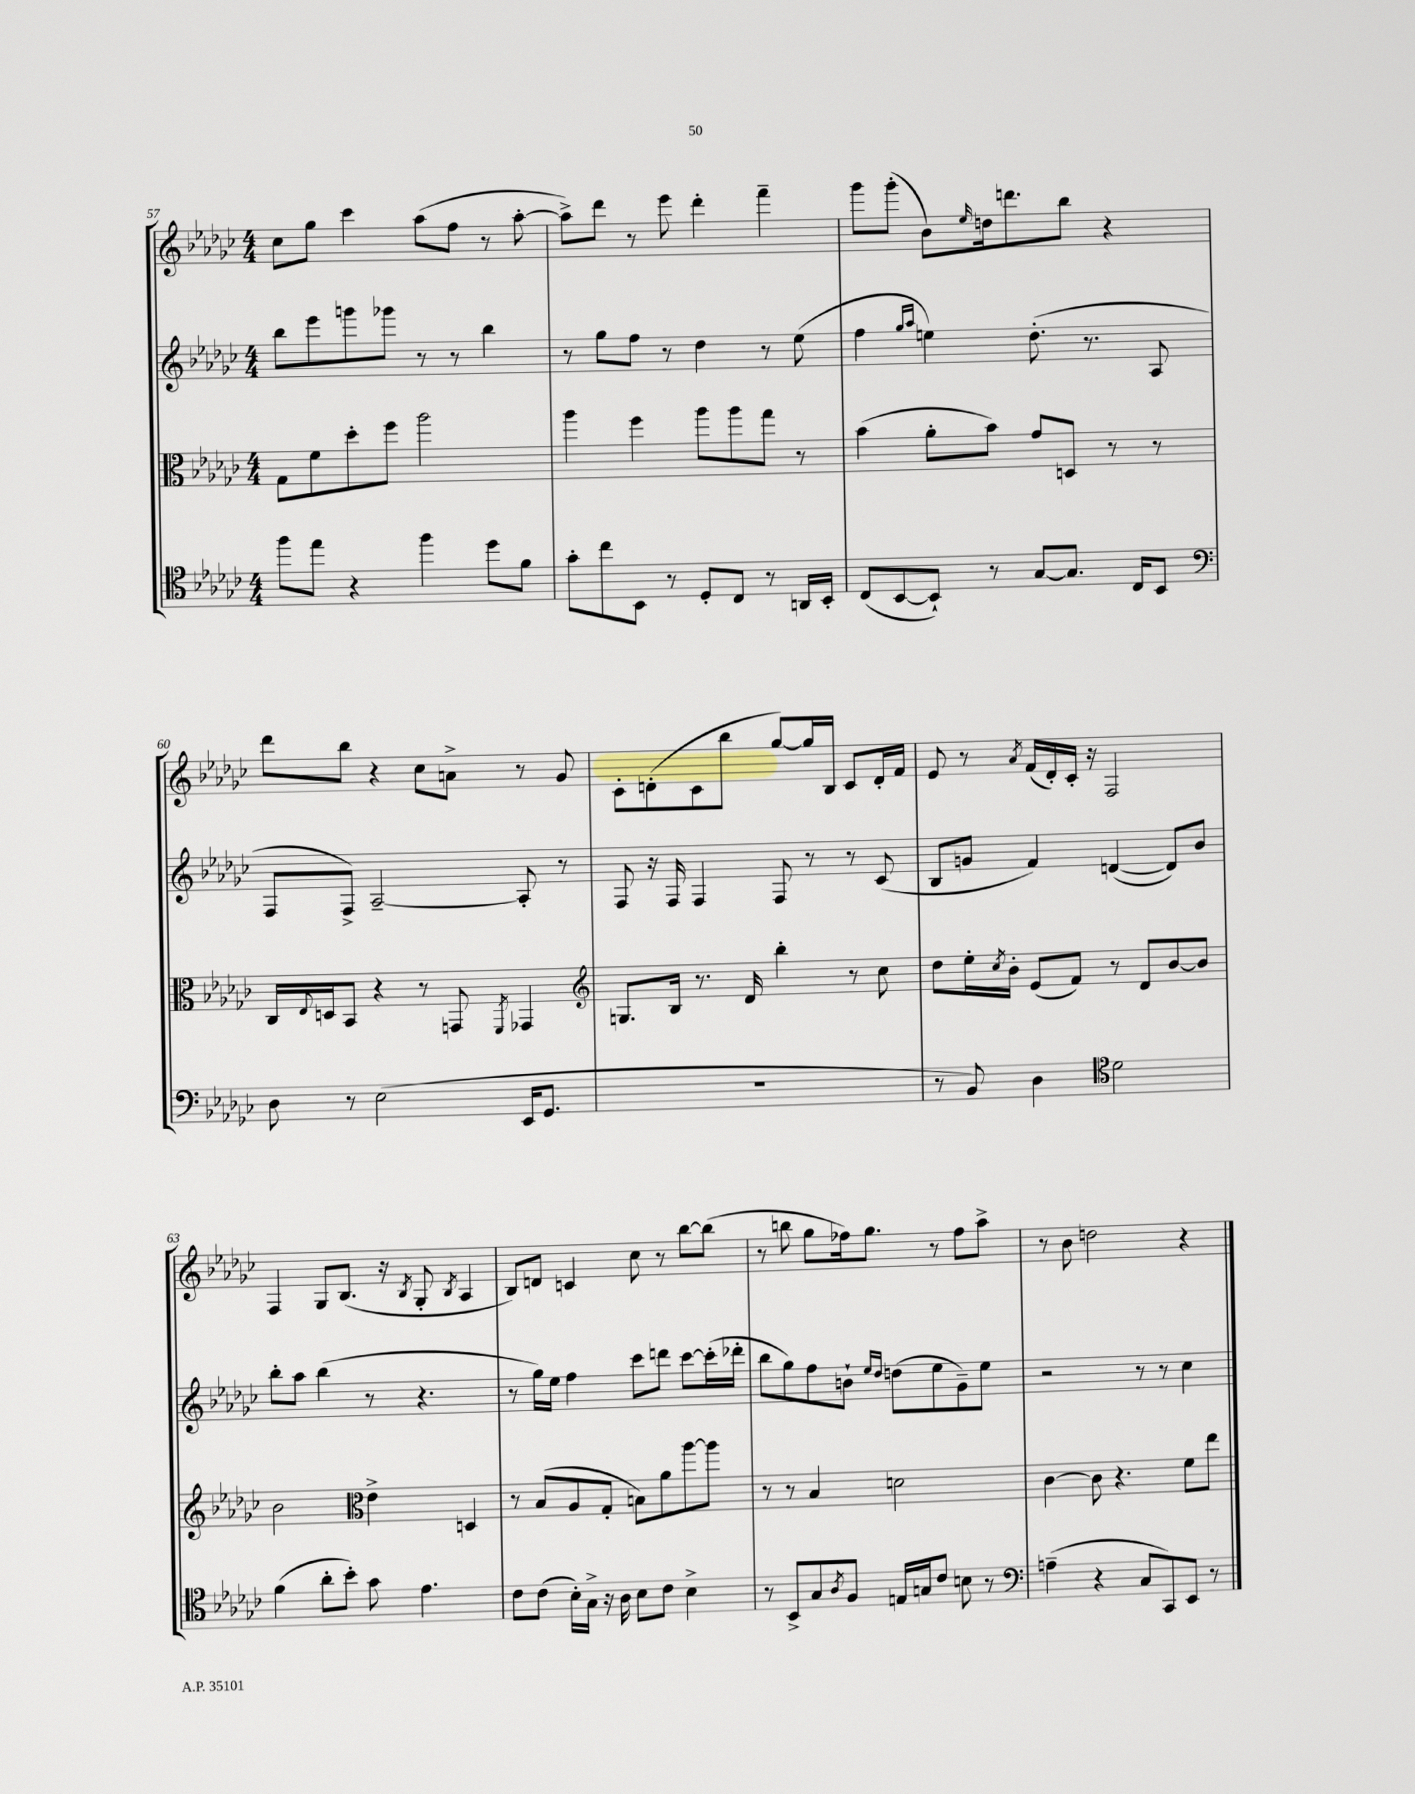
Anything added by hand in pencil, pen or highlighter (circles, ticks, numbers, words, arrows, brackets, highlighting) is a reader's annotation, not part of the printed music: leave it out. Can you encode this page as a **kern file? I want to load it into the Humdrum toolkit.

**kern	**kern	**kern	**kern
*staff4	*staff3	*staff2	*staff1
*clefC4	*clefC3	*clefG2	*clefG2
*k[b-e-a-d-g-c-]	*k[b-e-a-d-g-c-]	*k[b-e-a-d-g-c-]	*k[b-e-a-d-g-c-]
*M4/4	*M4/4	*M4/4	*M4/4
8ff\L	8G-\L	8bb-\L	8cc-\L
8ee-\J	8f\	8eee-\	8gg-\J
4r	8dd-'\	8ggg\	4ccc-\
.	8ff\J	8ggg-\J	.
4ff\	2aa-\	8r	(8aa-\L
.	.	8r	8ff\J
8dd-\L	.	4bb-\	8r
8f\J	.	.	[8aa-'\
=	=	=	=
8g-'\L	4aa-\	8r	8aa-^\]L)
8cc-\	.	8gg-\L	8ddd-\J
8BB-\J	4ff\	8ff\J	8r
8r	.	8r	8eee-\
8D-'/L	8aa-\L	4dd-\	4ddd-'\
8C-/J	8aa-\	.	.
8r	8gg-\J	8r	4fff~\
16AA/LL	8r	(8ee-\	.
16BB-'/JJ	.	.	.
=	=	=	=
(8C-/L	(4b-\	4ff\	8ggg-\L
[8BB-/	.	.	(8ggg-'\J
.	.	16qqgg-/LL	.
.	.	16qqaa-/JJ	.
8BB-`/]J)	8a-'\L	4ee\)	8b-\L)
.	.	.	16qqee-/
8r	8b-\J)	.	16dd\k
.	.	.	8.ddd\
[8G-/L	8g-/L	(8.dd-'\	.
8.G-/]J	8D/J	.	8bb-\J
.	.	8.r	.
.	8r	.	4r
16C-/LK	.	.	.
8BB-/J	8r	8A-/	.
=	=	=	=
*clefF4	*	*	*
8D-\	16C-/LL	8F/L	8ddd-\L
.	8qqE-/	.	.
.	16D/J	.	.
8r	8BB-/J	8F^/J)	8bb-\J
(2E-\	4r	[2A-~/	4r
.	8r	.	8cc-\L
.	8GG/	.	8a^\J
.	8qFF/	.	.
16EE-/LK	4GG-/	8A-'/]	8r
8.GG-/J	.	.	.
.	.	8r	8g-/
=	=	=	=
*	*clefG2	*	*
1r	8.G/L	8F/	8c-'\L
.	.	16r	(8d'\
.	16B-/Jk	16F/	.
.	8.r	4F/	8c-\
.	.	.	8bb-\J
.	16d-/	.	.
.	4bb-'\	8F/	[8gg-/L)
.	.	8r	16gg-/]L
.	.	.	16B-/JJ
.	8r	8r	8c-/L
.	8cc-\	(8c-/	16d'/L
.	.	.	16f/JJ
=	=	=	=
8r	8dd-\L	8B-/L	8e-/
8BB-/)	16ee-'\L	8g/J	8r
.	8qcc-/	.	.
.	16b-'\JJ	.	.
.	.	.	8qa-/
4D-\	(8e-/L	4f/)	(16f/LL
.	.	.	16d-'/)
.	8f/J)	.	16c-'/JJ
.	.	.	16r
*clefC4	*	*	*
2d-\	8r	([4d/	2F/
.	8d-/L	.	.
.	[8b-/	8d/]L)	.
.	8b-/]J	8b-/J	.
=	=	=	=
(4f\	2b-\	8bb-'\L	4F/
.	.	8aa-\J	.
8a-'\L	.	(4bb-\	8G-/L
8b-'\J)	.	.	(8.B-/J
*	*clefC3	*	*
8g-\	4e-^\	8r	.
.	.	.	16r
.	.	.	8qB-/
4.e-\	.	4.r	8G-'/
.	.	.	8qB-/
.	4D/	.	4A-/
=	=	=	=
8c-\L	8r	8r	8B-/L)
(8c-\J	(8B-/L	16gg-\LL)	8d/J
.	.	16ee-\JJ	.
16B-'\LL)	8A-/	4ff\	4c/
16G-^\JJ	.	.	.
16r	8G-'/J	.	.
16A-\	.	.	.
8B-\L	8B\L)	8ccc-\L	8cc-\
8c-\J	8a-\	8ddd\J	8r
4B-^\	[8aa-\	[8ccc-\L	[8bb-\L
.	8aa-\]J	(16ccc-'\]L	(8bb-\]J
.	.	16ddd-'\JJ	.
=	=	=	=
8r	8r	8bb-\L	8r
8BB-^/L	8r	8gg-\)	8bb\
8G-/	4B-/	8ff\	8gg-\L
8qA-/	.	.	.
8F/J	.	8b`\J	16ff-\k)
.	.	.	8.gg-\J
.	.	16qqee-/LL	.
.	.	16qqdd-/JJ	.
16E/LL	2d\	(8dd\L	.
16G/J	.	.	.
8c-/J	.	8ee-\	8r
8B\	.	8g-~\)	8ff-\L
8r	.	8ee-\J	8aa-^\J
=	=	=	=
*clefF4	*	*	*
(4A~\	[4c-\	2r	8r
.	.	.	8b-\
4r	8c-\]	.	2dd\
.	4.r	.	.
8C-/L	.	8r	.
8CC-/)	.	8r	.
8EE-/J	8f\L	4cc-\	4r
8r	8ee-\J	.	.
==	==	==	==
*-	*-	*-	*-
